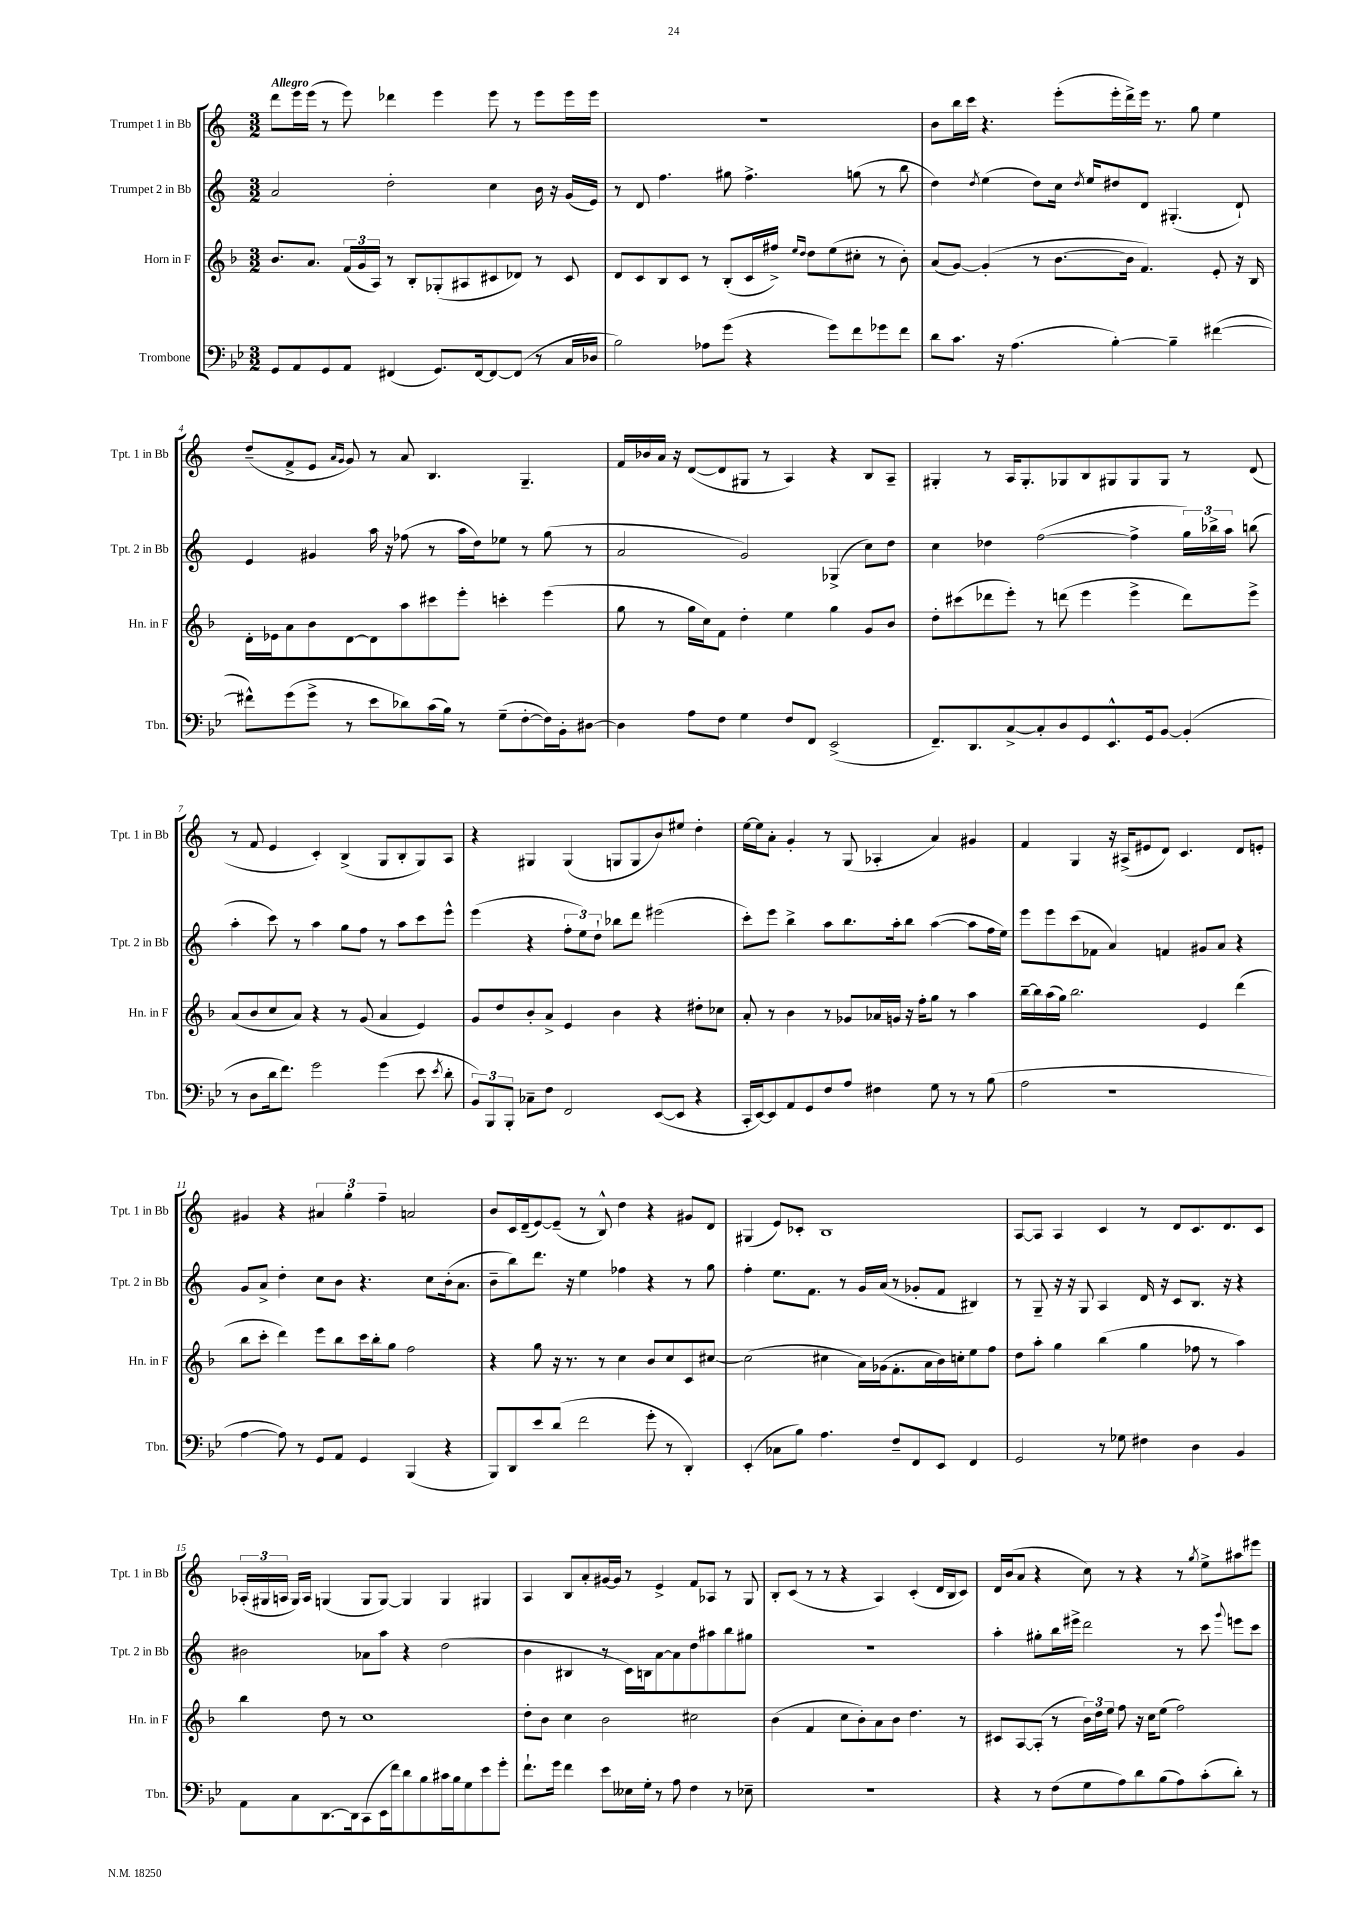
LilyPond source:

<<
\new StaffGroup <<
\new Staff = "s0" \with { instrumentName = "Trumpet 1 in Bb" shortInstrumentName = "Tpt. 1 in Bb" } {
    \clef treble \key c \major \numericTimeSignature \time 3/2 \tempo "Allegro"
    \autoBeamOff d'''8[ e'''16 e'''16]( r8 e'''8) des'''4 e'''4 e'''8 r8 e'''8[ e'''16 e'''16] |
    R1. |
    b'8[ b''16 c'''16] r4. e'''8[-.( e'''16-. d'''16->) e'''16] r8. g''8 e''4 |
    d''8[--( f'8-> e'8] \grace { a'16[ g'16] } g'8) r8 a'8 b4. g4.-- |
    f'16[ bes'16 a'16] r16 d'8[~( d'8 gis8] r8 a4) r4 b8[ a8]-- |
    gis4-. r8 a16[ gis8.-. ges8 b8 gis8 gis8 gis8] r8 d'8( |
    r8 f'8 e'4 c'4-.) b4->( g8[ b8-. g8) a8] |
    r4 gis4 gis4( g8[ g8 b'8) eis''8] d''4-. |
    e''16[~ e''16 a'8]-. g'4-. r8 g8( aes4-. a'4) gis'4 |
    f'4 g4 r16 ais16[->( eis'8 d'8]) c'4. d'8[ e'8]-. |
    gis'4 r4 \tuplet 3/2 { ais'4 g''4-. f''4-- } a'2 |
    b'8[ c'16 d'16--( e'8~) e'8]--( r8 b8-^) d''4 r4 gis'8[ d'8] |
    gis4( e'8[) ces'8]-. b1 |
    a8[~ a8] a4 c'4 r8 d'8[ c'8. d'8. c'8] |
    \tuplet 3/2 { aes16[-.( gis16 a16] } gis16[) a16] g4( g8[ g8]~) g4 g4 gis4 |
    a4 b8[ a'8-. gis'16~ gis'16] r8 e'4-> f'8[ aes8] r8 g8 |
    b8[-. c'8]( r8 r8 r4 a4) c'4-.( d'16[ b16 c'8]) |
    d'16[ b'16( a'8] r4 c''8) r8 r4 r8 \acciaccatura { g''8 } e''8[-> ais''8 eis'''8] \bar "|." |
}
\new Staff = "s1" \with { instrumentName = "Trumpet 2 in Bb" shortInstrumentName = "Tpt. 2 in Bb" } {
    \clef treble \key c \major \numericTimeSignature \time 3/2
    \autoBeamOff a'2 d''2-. c''4 b'16 r16 g'16[( e'16]) |
    r8 d'8 f''4. gis''8 f''4.-> g''8( r8 b''8 |
    d''4) \acciaccatura { d''8 } e''4( d''8[) c''16] \acciaccatura { d''8 } e''16[ dis''8 d'8] gis4.-.( d'8-!) |
    e'4 gis'4 a''16 r16 fes''8( r8 a''16[ d''16) ees''8] r8 g''8( r8 |
    a'2 g'2) ges4->( c''8[) d''8] |
    c''4 des''4 f''2~( f''4-> \tuplet 3/2 { g''16[) bes''16-> a''16] } b''8( |
    a''4-. c'''8) r8 a''4 g''8[ f''8] r8 a''8[ c'''8 e'''8]-^ |
    e'''4( r4 \tuplet 3/2 { f''8[-. e''8) d''8]-! } bes''8[ d'''8] eis'''2( |
    c'''8[-.) e'''8] b''4-> a''8[ b''8. a''16-. b''8] a''4~( a''8[ f''16 e''16]) |
    e'''8[ e'''8 c'''8( fes'8] a'4) f'4 gis'8[ a'8] r4 |
    g'8[ a'8]-> d''4-. c''8[ b'8] r4. c''8[ b'16-.( a'8.] |
    b'8[-- b''8) d'''8.] r16 e''4 fes''4 r4 r8 g''8 |
    f''4-. e''8.[ f'8.] r8 g'16[ a'16]( r8 ges'8[-. f'8] bis4) |
    r8 g8-- r16 r16 g8 a4 d'16 r16 c'8[ b8.] r16 r4 |
    bis'2 aes'8[ a''8] r4 d''2( |
    b'4 bis4 r8 c'16[) b16 a'8~ a'8 d''8 ais''8 b''8 gis''8] |
    R1. |
    a''4-. gis''8[-. b''16 eis'''16]-> d'''2 r8 c'''8 \appoggiatura { g'''8 } e'''8[ c'''8] \bar "|." |
}
\new Staff = "s2" \with { instrumentName = "Horn in F" shortInstrumentName = "Hn. in F" } {
    \clef treble \key f \major \numericTimeSignature \time 3/2
    \autoBeamOff bes'8.[ a'8.] \tuplet 3/2 { f'16[( g'16 a16]) } r8 bes8[-. ges8-.( ais8 cis'8 des'8]) r8 cis'8 |
    d'8[ c'8 bes8 c'8] r8 bes8[-.( c'16 fis''16]->) \grace { e''16[ d''16] } d''8[ e''8( cis''8]-. r8 bes'8-.) |
    a'8[( g'8]~) g'4-.( r8 bes'8.[~ bes'16] f'4.) e'8-. r16 bes16 |
    d'16[-. ees'16 a'8 bes'8 d'8~ d'8 a''8 cis'''8 e'''8]-. c'''4-. e'''4( |
    g''8 r8 g''16[ c''16) f'8] d''4-. e''4 g''4 g'8[ bes'8] |
    d''8[-. cis'''8( des'''8 e'''8]-.) r8 d'''8( e'''4 e'''4-> d'''8[) e'''8]-> |
    a'8[( bes'8 c''8 a'8]) r4 r8 g'8( a'4 e'4) |
    g'8[ d''8 bes'8-. a'8]-> e'4 bes'4 r4 dis''8[-. ces''8] |
    a'8-. r8 bes'4 r8 ges'8[ aes'16 g'16] r16 f''16[-. g''8] r8 a''4 |
    bes''16[~-- bes''16 a''16( g''16]) bes''2. e'4 d'''4( |
    bes''8[ c'''8]-. d'''4) e'''8[ bes''8 c'''16 bes''16-. g''8] f''2 |
    r4 g''8 r16 r8. r8 c''4 bes'8[ c''8 c'8 cis''8]~ |
    cis''2( cis''4 a'16[) ges'16( f'8.-. a'16 bes'16) c''16-. e''8 f''8] |
    d''8[ a''8]-. g''4 bes''4( g''4 fes''8 r8 a''4) |
    bes''4 d''8 r8 c''1 |
    d''8[-. bes'8] c''4 bes'2 cis''2 |
    bes'4( f'4 c''8[ bes'8-.) a'8 bes'8] d''4. r8 |
    cis'8[ a8~ a8]-.( r8 \tuplet 3/2 { bes'16[) d''16 e''16] } f''8 r16 c''16[ e''8]( f''2) \bar "|." |
}
\new Staff = "s3" \with { instrumentName = "Trombone" shortInstrumentName = "Tbn." } {
    \clef bass \key bes \major \numericTimeSignature \time 3/2
    \autoBeamOff g,8[ a,8 g,8 a,8] fis,4( g,8.[) fis,16~ fis,8~ fis,8]( r8 c16[ des16] |
    bes2) aes8[ g'8]( r4 g'8[) f'8 ges'8 f'8] |
    d'8[ c'8.] r16 a4.( bes4~-.) bes4-- fis'4~( |
    fis'8[-^) g'8( g'8]-> r8 ees'8[ des'8) c'16( bes16]) r8 g8[--( f8~-. f16) bes,16-. dis8]~ |
    dis4 a8[ f8] g4 f8[ f,8] ees,2->( |
    f,8.[--) d,8. c8~-> c8-. d8 g,8 ees,8.-^ g,16 bes,8]~ bes,4-.( |
    r8 d8[ d'16 f'8.]) g'2 g'4( ees'8 \acciaccatura { ees'8 } d'8-. |
    \tuplet 3/2 { bes,8[) bes,,8 bes,,8]-. } ces8[-- f8] f,2 ees,8[~( ees,8] r4 |
    c,16[-. ees,16~) ees,8 a,8 g,8 f8 a8] fis4 g8 r8 r8 bes8( |
    a2 r1 |
    a4~ a8) r8 g,8[ a,8] g,4 bes,,4( r4 |
    bes,,8[) d,8 ees'8 d'8]( f'2 g'8-. r8 d,4-.) |
    ees,4-.( ces8[ bes8]) a4. f8[-- f,8 ees,8] f,4 |
    g,2 r8 ges8 fis4 d4 bes,4 |
    a,8[ c8 d,8.~ d,16 c,8( ees,16 f'16) d'8 bes8 cis'16 bes16 g8 ees'8 g'8]-. |
    f'8.[-! g'16] f'4 ees'8[ eeses16 g16]-. r8 a8 f4 r8 ees8-- |
    R1. |
    r4 r8 f8[( g8 a8) d'8 bes8( a8) c'8-.( d'8]-.) r8 \bar "|." |
}
>>
>>
